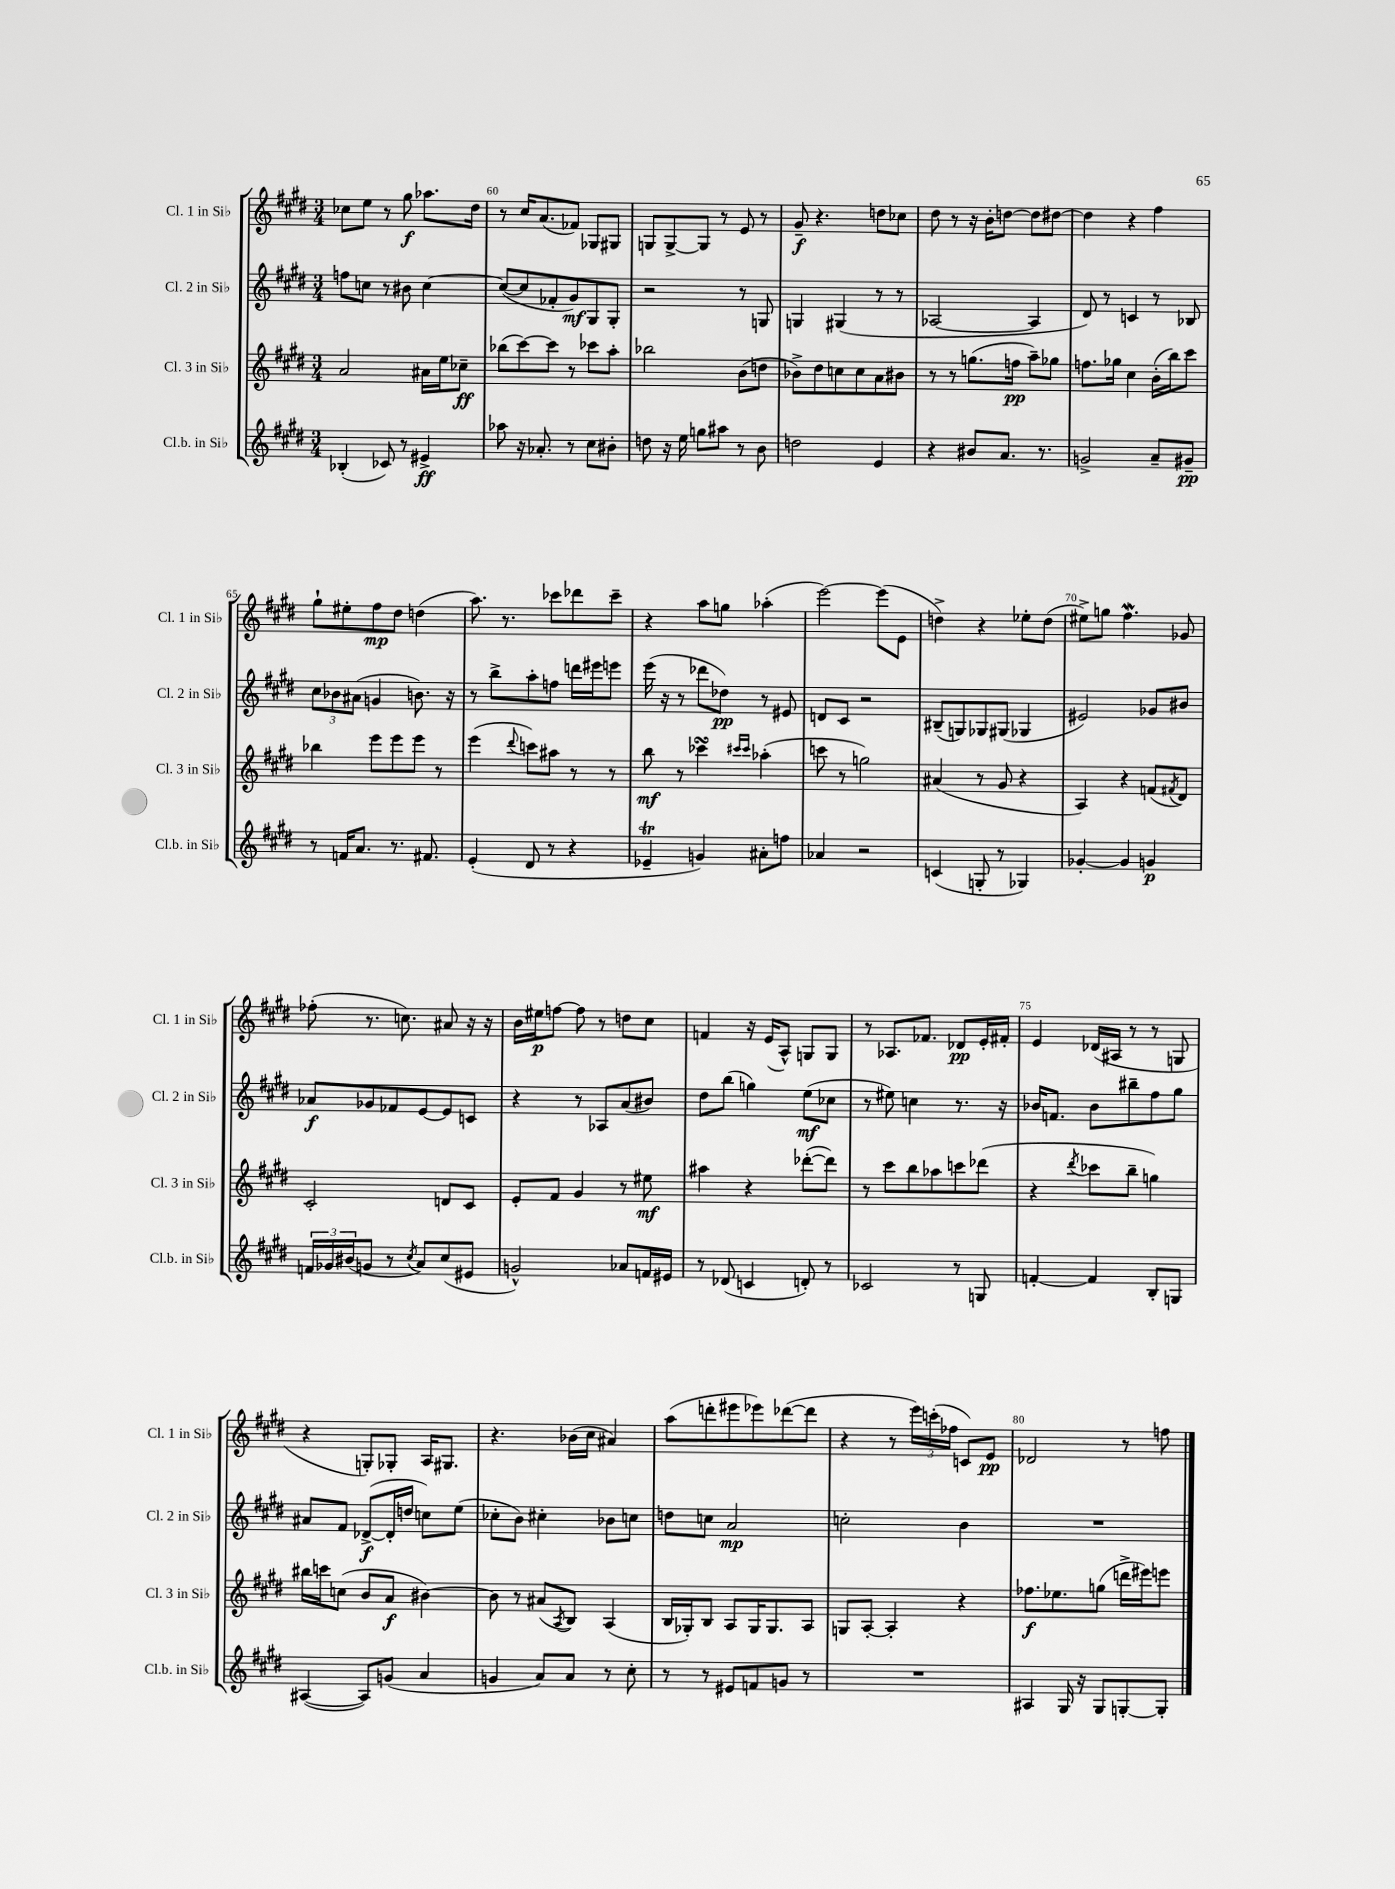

**kern	**dynam	**kern	**dynam	**kern	**dynam	**kern	**dynam
*part4	*part4	*part3	*part3	*part2	*part2	*part1	*part1
*staff4	*staff4	*staff3	*staff3	*staff2	*staff2	*staff1	*staff1
*I"Cl.b. in Si♭	*	*I"Cl. 3 in Si♭	*	*I"Cl. 2 in Si♭	*	*I"Cl. 1 in Si♭	*
*I'Cl.b. in Si♭	*	*I'Cl. 3 in Si♭	*	*I'Cl. 2 in Si♭	*	*I'Cl. 1 in Si♭	*
*clefG2	*	*clefG2	*	*clefG2	*	*clefG2	*
*k[f#c#g#d#]	*	*k[f#c#g#d#]	*	*k[f#c#g#d#]	*	*k[f#c#g#d#]	*
*M3/4	*	*M3/4	*	*M3/4	*	*M3/4	*
=59	=59	=59	=59	=59	=59	=59	=59
(4B-X'/	.	2a/	.	8ffn\L	.	8cc-X\L	.
.	.	.	.	8ccn\J	.	8ee\J	.
8c-X/)	.	.	.	8r	.	8r	.
8r	.	.	.	8b#X\	.	8gg#\	f
4e#X^/	ff	16a#X\LL	.	[4cc\	.	8.aa-X\L	.
.	.	16ee\J	.	.	.	.	.
.	.	8cc-X~\J	ff	.	.	.	.
.	.	.	.	.	.	16dd#\Jk	.
=60	=60	=60	=60	=60	=60	=60	=60
8aa-X\	.	(8bb-X\L	.	(8cc/L_	.	8r	.
16r	.	[8ccc#\)	.	8cc/]	.	16cc#/KL	.
8.a-X'/	.	.	.	.	.	(8.a/	.
.	.	8ccc#\J]	.	8f-X'/	.	.	.
8r	.	8r	.	8g#/)	mf	8f-X/J)	.
8cc#\L	.	8ccc-X\L	.	8G#/	.	8G-X/L	.
8b#X'\J	.	8aa'\J	.	8G#'/J	.	8G#X/J	.
=61	=61	=61	=61	=61	=61	=61	=61
8ddn\	.	2bb-X\	.	2r	.	8Gn/L	.
16r	.	.	.	.	.	[8G^/	.
16ee\	.	.	.	.	.	.	.
8ggn\L	.	.	.	.	.	8G/J]	.
8aa#X\J	.	.	.	.	.	8r	.
8r	.	(8b\L	.	8r	.	8e/	.
8b\	.	8ddn\J	.	8Gn/	.	8r	.
=62	=62	=62	=62	=62	=62	=62	=62
2ddn\	.	8b-X^\L)	.	4Gn/	.	8g#~/	f
.	.	8dd#\	.	.	.	4.r	.
.	.	8ccn\	.	(4G#X/	.	.	.
.	.	8cc\	.	.	.	.	.
4e/	.	8a\	.	8r	.	8ddn\L	.
.	.	8b#X\J	.	8r	.	8cc-X\J	.
=63	=63	=63	=63	=63	=63	=63	=63
4r	.	8r	.	[2A-X/	.	8dd#\	.
.	.	8r	.	.	.	8r	.
8b#X/L	.	(8.ggn\L	.	.	.	16r	.
.	.	.	.	.	.	16b'\KL	.
8.a/J	.	.	.	.	.	[8ddn\J	.
.	.	16ffn\Jk	pp	.	.	.	.
.	.	8aa~\L)	.	4A-/]	.	8dd\L]	.
8.r	.	.	.	.	.	.	.
.	.	8gg-X\J	.	.	.	[8dd#X\J	.
=64	=64	=64	=64	=64	=64	=64	=64
2gn^/	.	8.ffn\L	.	8d#/)	.	4dd#\]	.
.	.	.	.	8r	.	.	.
.	.	16gg-X\Jk	.	.	.	.	.
.	.	4cc#\	.	4cn/	.	4r	.
8a~/L	.	(16b'\LL	.	8r	.	4ff#\	.
.	.	16bb\J)	.	.	.	.	.
8g#X~/J	pp	8ccc#\J	.	8B-X/	.	.	.
!!LO:LB:g=z
=65	=65	=65	=65	=65	=65	=65	=65
8r	.	4bb-X\	.	12cc#\L	.	8gg#`\L	.
.	.	.	.	12b-X\	.	.	.
16fn/KL	.	.	.	.	.	8ee#X'\	.
.	.	.	.	(12a#X\J	.	.	.
8.a/J	.	.	.	.	.	.	.
.	.	8eee\L	.	4gn/	.	8ff#\	mp
8.r	.	8eee\	.	.	.	8dd#\J	.
.	.	8eee\J	.	8.bn\)	.	(4ddn\	.
8.f#X/	.	.	.	.	.	.	.
.	.	8r	.	.	.	.	.
.	.	.	.	16r	.	.	.
=66	=66	=66	=66	=66	=66	=66	=66
(4e'/	.	(4eee\	.	8r	.	8.aa\)	.
.	.	.	.	8bb^\L	.	.	.
.	.	.	.	.	.	8.r	.
.	.	8qqddd#/	.	.	.	.	.
8d#/	.	8cccn\L)	.	8aa'\	.	.	.
8r	.	8aa#X\J	.	8ffn\J	.	8ccc-X\L	.
4r	.	8r	.	16dddn\LL	.	8ddd-X\	.
.	.	.	.	16eee#X\J	.	.	.
.	.	8r	.	8eeen\J	.	8ccc-~\J	.
=67	=67	=67	=67	=67	=67	=67	=67
4e-XT~/	.	8bb\	mf	(16eee\	.	4r	.
.	.	.	.	16r	.	.	.
.	.	8r	.	8r	.	.	.
4gn/)	.	4ccc-XsSSs\	.	8ddd-X\L	.	8aa\L	.
.	.	.	.	8dd-X\J)	pp	8ggn\J	.
.	.	16qqccc#X/LL	.	.	.	.	.
.	.	16qqccc#/JJ	.	.	.	.	.
8a#X'\L	.	(4aa-X'\	.	8r	.	(4aa-X'\	.
8ffn\J	.	.	.	8e#X/	.	.	.
=68	=68	=68	=68	=68	=68	=68	=68
4a-X/	.	8cccn\	.	8dn/L	.	[2eee\)	.
.	.	8r	.	8c#/J	.	.	.
2r	.	2ggn\)	.	2r	.	.	.
.	.	.	.	.	.	(8eee\L]	.
.	.	.	.	.	.	8e\J	.
=69	=69	=69	=69	=69	=69	=69	=69
(4cn/	.	(4a#X/	.	(8B#X~/L	.	4ddn^\)	.
.	.	.	.	8Gn/)	.	.	.
8Gn'/	.	8r	.	8G-X/	.	4r	.
8r	.	8g#/	.	(8G#X/J	.	.	.
4G-X/)	.	4r	.	4G-X/	.	8ee-X'\L	.
.	.	.	.	.	.	(8dd\J	.
=70	=70	=70	=70	=70	=70	=70	=70
[4g-X'/	.	4A/)	.	2e#X/)	.	8ee#X^\L)	.
.	.	.	.	.	.	8ggn\J	.
4g-/]	.	4r	.	.	.	4.ff#W\	.
4gn/	p	(8fn/L	.	8g-X/L	.	.	.
.	.	8qf#X/	.	.	.	.	.
.	.	8d#/J)	.	8b#X/J	.	8g-X/	.
!!LO:LB:g=z
=71	=71	=71	=71	=71	=71	=71	=71
24fn/LL	.	2c#'/	.	8a-X/L	f	(8ff-X'\	.
24g-X/	.	.	.	.	.	.	.
(24b#X/J	.	.	.	.	.	.	.
8gn/J	.	.	.	8g-X/	.	8.r	.
8r	.	.	.	8f-X/	.	.	.
.	.	.	.	.	.	8.ccn\)	.
8qcc#/	.	.	.	.	.	.	.
8a/L)	.	.	.	[8e/	.	.	.
(8cc#/	.	8dn/L	.	8e/]	.	8a#X/	.
8e#X/J	.	8c#/J	.	8cn/J	.	16r	.
.	.	.	.	.	.	16r	.
=72	=72	=72	=72	=72	=72	=72	=72
2gn^^/)	.	8e'/L	.	4r	.	16b\LL	.
.	.	.	.	.	.	16ee#X\J	p
.	.	8f#/J	.	.	.	[8ffn\J	.
.	.	4g#/	.	8r	.	8ff\]	.
.	.	.	.	8A-X/L	.	8r	.
8a-X/L	.	8r	.	(8a/	.	8ddn\L	.
16fn/L	.	8ee#X\	mf	8b#X/J)	.	8cc#\J	.
16e#X/JJ	.	.	.	.	.	.	.
=73	=73	=73	=73	=73	=73	=73	=73
8r	.	4aa#X\	.	8dd#\L	.	4fn/	.
(8d-X/	.	.	.	(8bb\J	.	.	.
4cn/	.	4r	.	4ggn\)	.	16r	.
.	.	.	.	.	.	(16e/KL	.
.	.	.	.	.	.	8A^^/J)	.
8dn'/)	.	([8ddd-X'\L	.	(8ee\L	mf	8Gn/L	.
8r	.	8ddd-\J])	.	8cc-X\J	.	8G/J	.
=74	=74	=74	=74	=74	=74	=74	=74
2c-X/	.	8r	.	8r	.	8r	.
.	.	8ccc#\L	.	8ee#X\)	.	8.A-X/L	.
.	.	8bb\	.	4ccn\	.	.	.
.	.	.	.	.	.	8.f-X/J	.
.	.	8aa-X\	.	.	.	.	.
8r	.	8cccn\	.	8.r	.	8d-X/L	pp
8Gn/	.	(8ddd-X\J	.	.	.	16e'/L	.
.	.	.	.	16r	.	16f#X'/JJ	.
=75	=75	=75	=75	=75	=75	=75	=75
[4fn'/	.	4r	.	16b-X/KL	.	4e/	.
.	.	.	.	8.fn/J	.	.	.
.	.	8qddd#/	.	.	.	.	.
4f/]	.	8ccc-X\L	.	8b-\L	.	(16d-X/LL	.
.	.	.	.	.	.	16A#X/JJ	.
.	.	8bb~\J	.	8bb#X~\	.	8r	.
8B'/L	.	4ggn\)	.	8ff#\	.	8r	.
8Gn/J	.	.	.	8gg#\J	.	8Gn/	.
!!LO:LB:g=z
=76	=76	=76	=76	=76	=76	=76	=76
([4A#X/	.	16bb#X\LL	.	8a#X/L	.	4r	.
.	.	16cccn\J	.	.	.	.	.
.	.	(8ccn\J	.	8f#/J	.	.	.
8A#/L])	.	8b/L	.	([8d-X^/L	f	8Gn'/L)	.
(8gn/J	.	8a/J	f	16d-'/L]	.	8G-X'/J	.
.	.	.	.	16ddn/JJ	.	.	.
4a/	.	[4b#X\)	.	8ccn\L)	.	16A/KL	.
.	.	.	.	.	.	8.G#X/J	.
.	.	.	.	(8ee\J	.	.	.
=77	=77	=77	=77	=77	=77	=77	=77
4gn/	.	8b#\]	.	8cc-X'\L	.	4.r	.
.	.	8r	.	8b\J)	.	.	.
8a/L)	.	(8a#X/L	.	4cc#X'\	.	.	.
.	.	8qA/	.	.	.	.	.
8a/J	.	8B/J)	.	.	.	(16b-X\LL	.
.	.	.	.	.	.	16cc#\JJ	.
8r	.	(4A/	.	8b-X\L	.	4a#X/)	.
8cc#'\	.	.	.	8ccn\J	.	.	.
=78	=78	=78	=78	=78	=78	=78	=78
8r	.	16B/LL	.	8ddn\L	.	(8aa\L	.
.	.	16G-X'/J)	.	.	.	.	.
8r	.	8B/J	.	8ccn\J	.	8dddn'\	.
8e#X/L	.	8A/L	.	2a/	mp	8eee#X\	.
8fn/	.	16G-/K	.	.	.	8eee-X\)	.
.	.	8.G-/	.	.	.	.	.
8gn/J	.	.	.	.	.	([8ddd-X\	.
8r	.	8A/J	.	.	.	8ddd-\J]	.
=79	=79	=79	=79	=79	=79	=79	=79
2.r	.	8Gn/L	.	2ccn'\	.	4r	.
.	.	[8A'/J	.	.	.	.	.
.	.	4A'/]	.	.	.	8r	.
.	.	.	.	.	.	24eee\LL)	.
.	.	.	.	.	.	(24cccn'\	.
.	.	.	.	.	.	24ff-X\JJ	.
.	.	4r	.	4b\	.	8cn/L)	.
.	.	.	.	.	.	8e/J	pp
=80	=80	=80	=80	=80	=80	=80	=80
4A#X/	.	8.ff-X\L	f	2.r	.	2d-X/	.
.	.	8.ee-X\	.	.	.	.	.
16G#/	.	.	.	.	.	.	.
16r	.	.	.	.	.	.	.
8G#/L	.	(8ggn\J	.	.	.	.	.
[8Gn'/	.	16dddn^\LL	.	.	.	8r	.
.	.	16eee#X\J)	.	.	.	.	.
8G'/J]	.	8eeen\J	.	.	.	8ffn\	.
==	==	==	==	==	==	==	==
*-	*-	*-	*-	*-	*-	*-	*-
